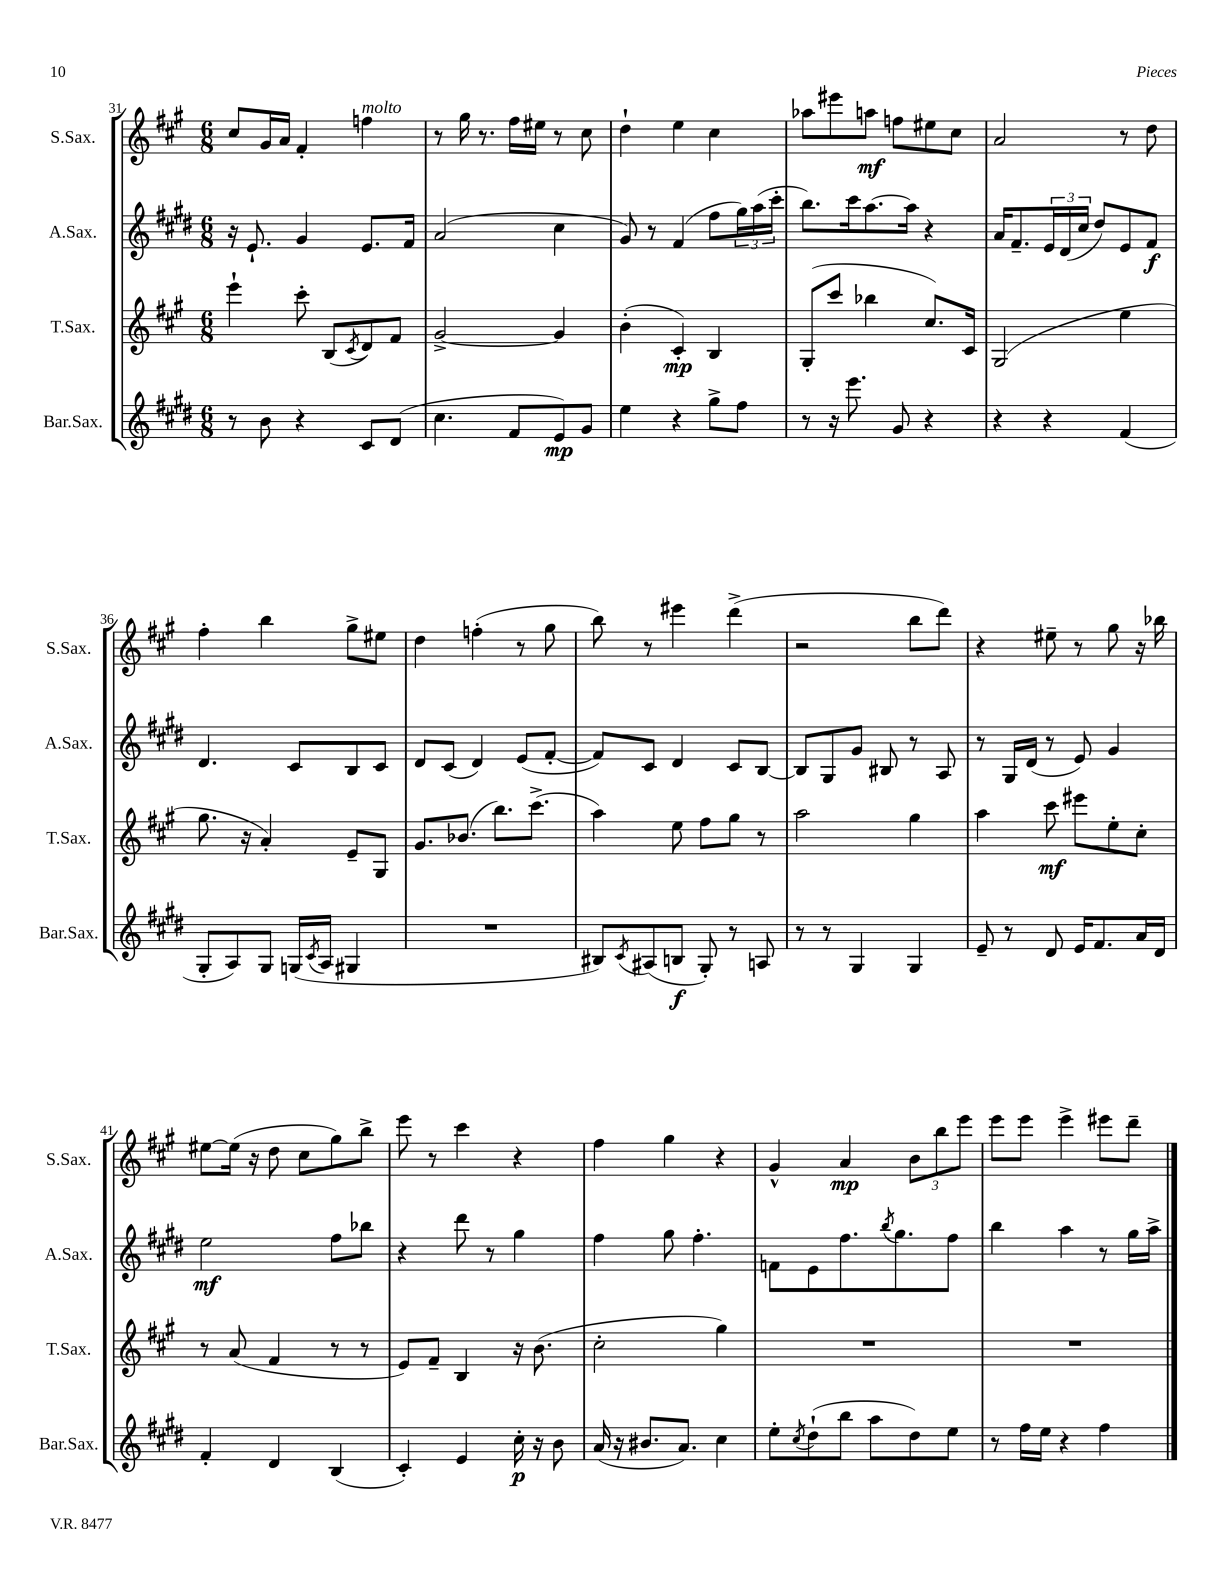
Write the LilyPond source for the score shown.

<<
\new StaffGroup <<
\new Staff = "s0" \with { instrumentName = "S.Sax." shortInstrumentName = "S.Sax." } {
    \clef treble \key a \major \numericTimeSignature \time 6/8
    cis''8 gis'16 a'16 fis'4-. f''4^\markup { \italic "molto" } |
    r8 gis''16 r8. fis''16 eis''16 r8 cis''8 |
    d''4-! e''4 cis''4 |
    aes''8 eis'''8 a''8\mf f''8 eis''8 cis''8 |
    a'2 r8 d''8 |
    fis''4-. b''4 gis''8-> eis''8 |
    d''4 f''4-.( r8 gis''8 |
    b''8) r8 eis'''4 d'''4->( |
    r2 b''8 d'''8) |
    r4 eis''8-- r8 gis''8 r16 bes''16 |
    eis''8~ eis''16( r16 d''8 cis''8 gis''8) b''8-> |
    e'''8 r8 cis'''4 r4 |
    fis''4 gis''4 r4 |
    gis'4-^ a'4\mp \tuplet 3/2 { b'8 b''8 e'''8 } |
    e'''8 e'''8 e'''4-> eis'''8 d'''8-- \bar "|." |
}
\new Staff = "s1" \with { instrumentName = "A.Sax." shortInstrumentName = "A.Sax." } {
    \clef treble \key e \major \numericTimeSignature \time 6/8
    r16 e'8.-! gis'4 e'8. fis'16 |
    a'2( cis''4 |
    gis'8) r8 fis'4( fis''8 \tuplet 3/2 { gis''16) a''16( cis'''16-. } |
    b''8.) cis'''16 a''8.~ a''16 r4 |
    a'16 fis'8.-- \tuplet 3/2 { e'16 dis'16( cis''16 } dis''8) e'8 fis'8\f |
    dis'4. cis'8 b8 cis'8 |
    dis'8 cis'8( dis'4) e'8( fis'8~-. |
    fis'8) cis'8 dis'4 cis'8 b8~ |
    b8 gis8 gis'8 bis8 r8 a8 |
    r8 gis16 dis'16( r8 e'8) gis'4 |
    e''2\mf fis''8 bes''8 |
    r4 dis'''8 r8 gis''4 |
    fis''4 gis''8 fis''4.-. |
    f'8 e'8 fis''8. \acciaccatura { b''8 } gis''8. fis''8 |
    b''4 a''4 r8 gis''16 a''16-> \bar "|." |
}
\new Staff = "s2" \with { instrumentName = "T.Sax." shortInstrumentName = "T.Sax." } {
    \clef treble \key a \major \numericTimeSignature \time 6/8
    e'''4-! cis'''8-. b8( \acciaccatura { cis'8 } d'8) fis'8 |
    gis'2~-> gis'4 |
    b'4-.( cis'4-.\mp) b4 |
    gis8-.( cis'''8 bes''4 cis''8.) cis'16 |
    gis2( e''4 |
    gis''8. r16 a'4-.) e'8-- gis8 |
    gis'8. bes'8.( b''8.) cis'''8.->( |
    a''4) e''8 fis''8 gis''8 r8 |
    a''2 gis''4 |
    a''4 cis'''8\mf eis'''8 e''8-. cis''8-. |
    r8 a'8( fis'4 r8 r8 |
    e'8) fis'8-- b4 r16 b'8.( |
    cis''2-. gis''4) |
    R2. |
    R2. \bar "|." |
}
\new Staff = "s3" \with { instrumentName = "Bar.Sax." shortInstrumentName = "Bar.Sax." } {
    \clef treble \key e \major \numericTimeSignature \time 6/8
    r8 b'8 r4 cis'8 dis'8( |
    cis''4. fis'8 e'8\mp) gis'8 |
    e''4 r4 gis''8-> fis''8 |
    r8 r16 e'''8. gis'8 r4 |
    r4 r4 fis'4( |
    gis8-. a8) gis8 g16( \acciaccatura { cis'8 } a16 gis4 |
    R2. |
    bis8) \acciaccatura { cis'8 } ais8( b8\f gis8-.) r8 a8 |
    r8 r8 gis4 gis4 |
    e'8-- r8 dis'8 e'16 fis'8. a'16 dis'16 |
    fis'4-. dis'4 b4( |
    cis'4-.) e'4 cis''16-.\p r16 b'8 |
    a'16( r16 bis'8. a'8.) cis''4 |
    e''8-. \acciaccatura { cis''8 } dis''8-!( b''8 a''8 dis''8) e''8 |
    r8 fis''16 e''16 r4 fis''4 \bar "|." |
}
>>
>>
\layout { \context { \Score currentBarNumber = #31 } }
